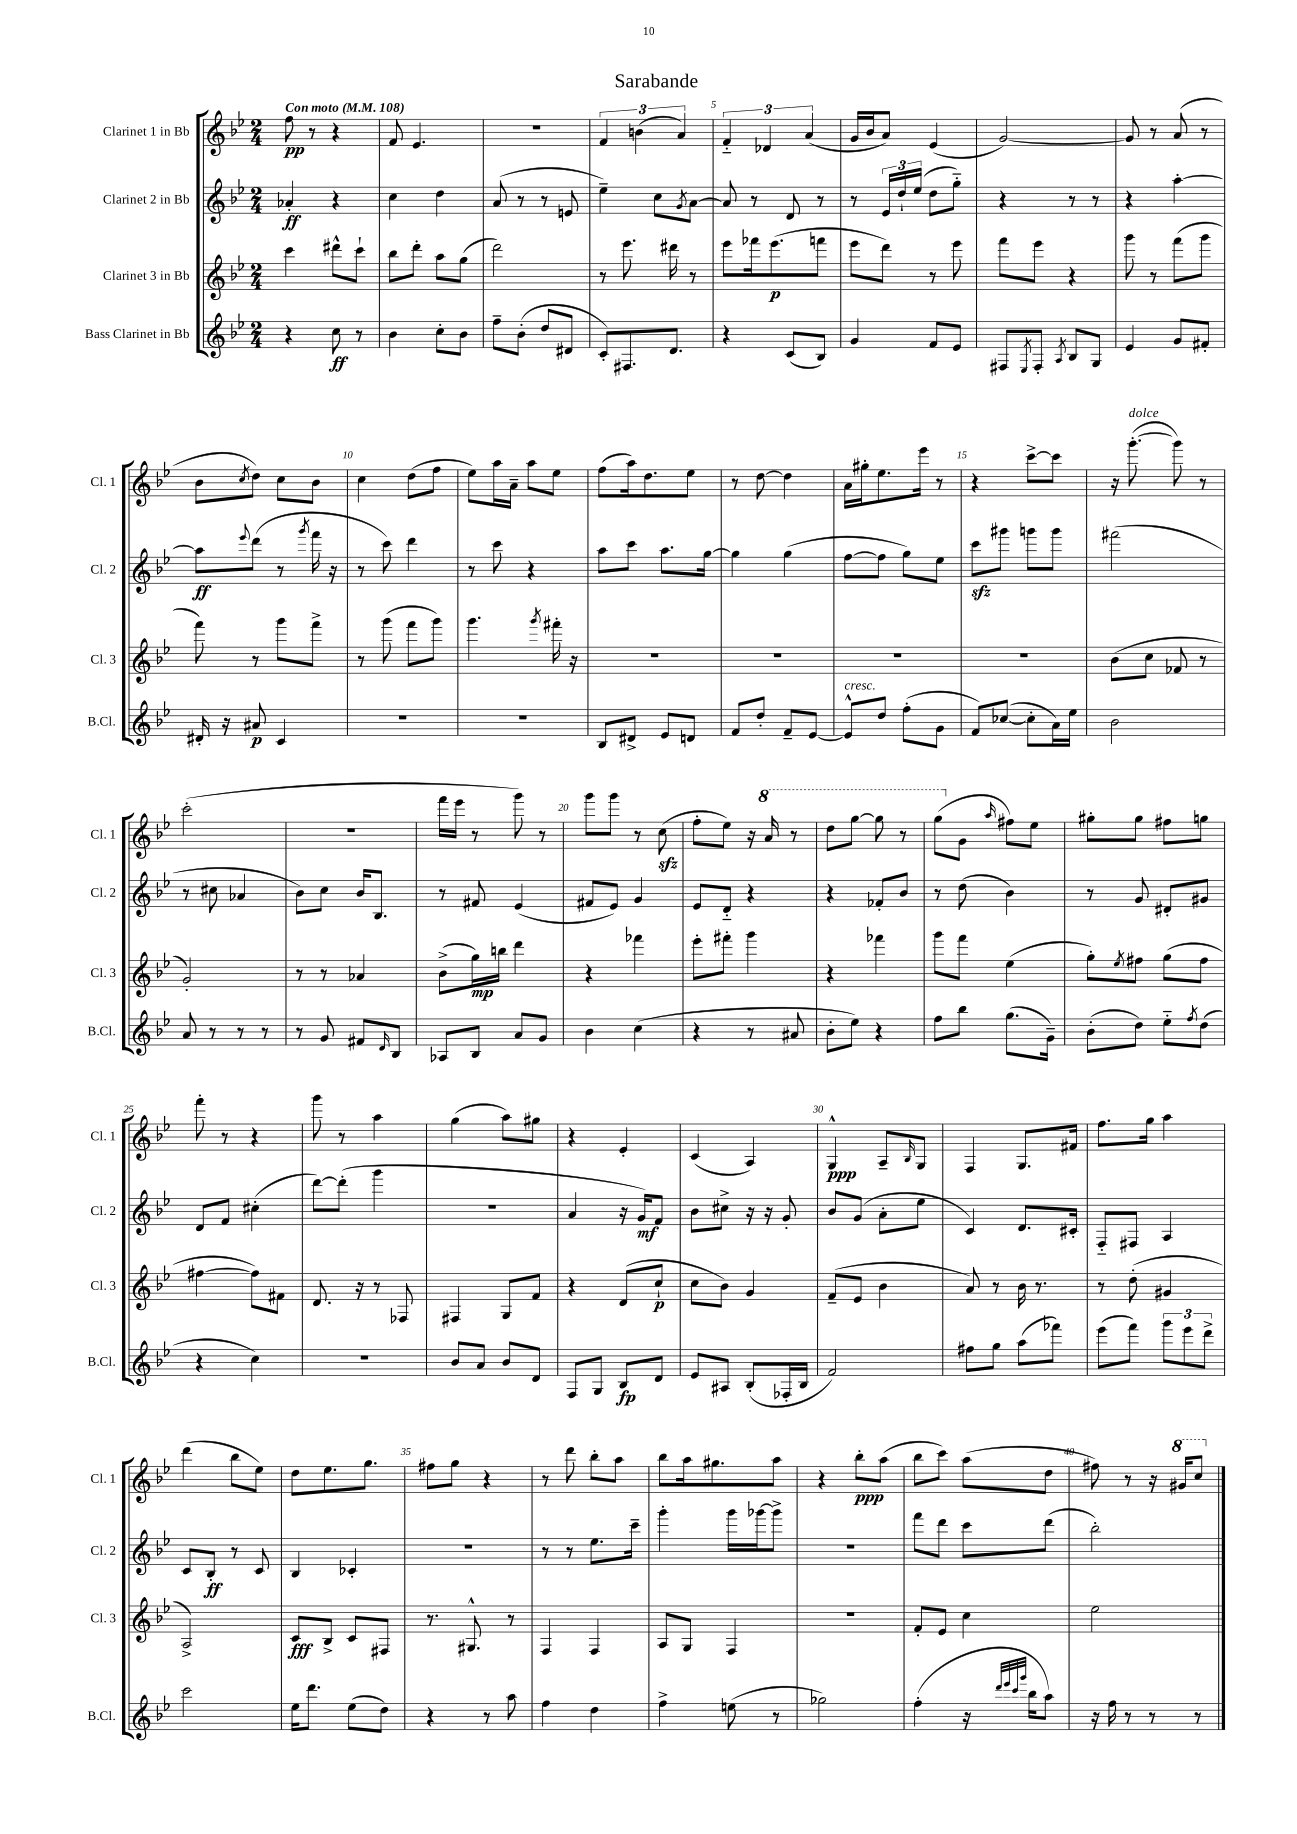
\header { title = "Sarabande" }
<<
\new StaffGroup <<
\new Staff = "s0" \with { instrumentName = "Clarinet 1 in Bb" shortInstrumentName = "Cl. 1" } {
    \clef treble \key bes \major \numericTimeSignature \time 2/4 \tempo "Con moto" 4 = 108
    f''8\pp r8 r4 |
    f'8 ees'4. |
    R2 |
    \tuplet 3/2 { f'4 b'4( a'4) } |
    \tuplet 3/2 { f'4-_ des'4 a'4( } |
    g'16 bes'16 a'8) ees'4( |
    g'2~) |
    g'8 r8 a'8( r8 |
    bes'8 \acciaccatura { c''8 } d''8) c''8 bes'8 |
    c''4 d''8( f''8 |
    ees''8) a''16 a'16-- a''8 ees''8 |
    f''8( a''16) d''8. ees''8 |
    r8 d''8~ d''4 |
    a'16 gis''16-. ees''8. ees'''16 r8 |
    r4 c'''8~-> c'''8 |
    r16 g'''8.~-.^\markup { \italic "dolce" }( g'''8) r8 |
    c'''2-.( |
    r2 |
    f'''16 ees'''16 r8 g'''8) r8 |
    g'''8 g'''8 r8 c''8\sfz( |
    f''8-. ees''8) r16 \ottava #1 a''16 r8 |
    d'''8 g'''8~ g'''8 r8 |
    g'''8( \ottava #0 g'8 \grace { a''16 } fis''8) ees''8 |
    gis''8-. gis''8 fis''8 g''8 |
    f'''8-. r8 r4 |
    g'''8 r8 a''4 |
    g''4( a''8) gis''8 |
    r4 ees'4-. |
    c'4( a4) |
    g4-^\ppp a8-- \grace { bes16 } g8 |
    f4 g8. fis'16 |
    f''8. g''16 a''4 |
    d'''4( bes''8 ees''8) |
    d''8 ees''8. g''8. |
    fis''8 g''8 r4 |
    r8 d'''8 bes''8-. a''8 |
    bes''8 a''16 gis''8. a''8 |
    r4 bes''8-.\ppp a''8( |
    bes''8 c'''8) a''8( d''8 |
    fis''8) r8 r16 \ottava #1 gis''16 c'''8 \ottava #0 \bar "|." |
}
\new Staff = "s1" \with { instrumentName = "Clarinet 2 in Bb" shortInstrumentName = "Cl. 2" } {
    \clef treble \key bes \major \numericTimeSignature \time 2/4
    aes'4-.\ff r4 |
    c''4 d''4 |
    a'8( r8 r8 e'8 |
    ees''4--) c''8 \acciaccatura { g'8 } a'8~ |
    a'8 r8 d'8 r8 |
    r8 \tuplet 3/2 { ees'16 d''16-! ees''16( } d''8 g''8-_) |
    r4 r8 r8 |
    r4 a''4~-. |
    a''8\ff \appoggiatura { ees'''8 } d'''8( r8 \acciaccatura { g'''8 } f'''16 r16 |
    r8 c'''8) d'''4 |
    r8 c'''8 r4 |
    a''8 c'''8 a''8. g''16~ |
    g''4 g''4( |
    f''8~ f''8 g''8) ees''8 |
    c'''8\sfz gis'''8 g'''8 g'''8 |
    fis'''2( |
    r8 cis''8 aes'4 |
    bes'8) c''8 bes'16 bes8. |
    r8 fis'8 ees'4( |
    fis'8 ees'8) g'4 |
    ees'8 d'8-_ r4 |
    r4 fes'8-. bes'8 |
    r8 d''8( bes'4) |
    r8 g'8 dis'8-. gis'8 |
    d'8 f'8 cis''4-.( |
    d'''8~) d'''8-.( g'''4 |
    R2 |
    a'4 r16 g'16\mf) f'8 |
    bes'8 cis''8-> r16 r16 g'8-. |
    bes'8 g'8( a'8-. ees''8 |
    c'4) d'8. cis'16-. |
    f8-_ fis8 a4 |
    c'8 bes8-.\ff r8 c'8 |
    bes4 ces'4-. |
    R2 |
    r8 r8 ees''8. c'''16-- |
    g'''4-. g'''16 ges'''16~ ges'''8-> |
    r2 |
    f'''8 d'''8 c'''8 d'''8( |
    bes''2-.) \bar "|." |
}
\new Staff = "s2" \with { instrumentName = "Clarinet 3 in Bb" shortInstrumentName = "Cl. 3" } {
    \clef treble \key bes \major \numericTimeSignature \time 2/4
    c'''4 dis'''8-^ c'''8-! |
    bes''8 d'''8-. a''8 g''8( |
    d'''2) |
    r8 ees'''8. dis'''16 r8 |
    ees'''8 fes'''16 ees'''8.\p( f'''8 |
    ees'''8 d'''8) r8 ees'''8 |
    f'''8 ees'''8 r4 |
    g'''8 r8 f'''8( g'''8 |
    f'''8) r8 g'''8 f'''8-> |
    r8 g'''8( f'''8 g'''8) |
    g'''4. \acciaccatura { g'''8 } fis'''16-. r16 |
    R2 |
    R2 |
    R2 |
    R2 |
    bes'8( c''8 fes'8 r8 |
    g'2-.) |
    r8 r8 aes'4 |
    bes'8->( g''16\mp) b''16 d'''4 |
    r4 fes'''4 |
    ees'''8-. fis'''8-. g'''4 |
    r4 fes'''4 |
    g'''8 f'''8 ees''4( |
    g''8-.) \acciaccatura { ees''8 } fis''8 g''8( fis''8 |
    fis''4~ fis''8) fis'8 |
    d'8. r16 r8 fes8 |
    fis4 g8 f'8 |
    r4 d'8( c''8-!\p |
    c''8 bes'8) g'4 |
    f'8--( ees'8 bes'4 |
    a'8) r8 bes'16 r8. |
    r8 d''8-.( gis'4 |
    a2->) |
    c'8\fff bes8-> c'8 fis8 |
    r8. gis8.-^ r8 |
    f4 f4 |
    a8 g8 f4 |
    R2 |
    f'8-. ees'8 c''4 |
    ees''2 \bar "|." |
}
\new Staff = "s3" \with { instrumentName = "Bass Clarinet in Bb" shortInstrumentName = "B.Cl." } {
    \clef treble \key bes \major \numericTimeSignature \time 2/4
    r4 c''8\ff r8 |
    bes'4 c''8-. bes'8 |
    f''8-- bes'8-.( d''8 dis'8 |
    c'8-.) fis8. d'8. |
    r4 c'8( bes8) |
    g'4 f'8 ees'8 |
    fis8 \acciaccatura { ees8 } fis8-. \acciaccatura { a8 } bes8 g8 |
    ees'4 g'8 fis'8-. |
    dis'16-. r16 ais'8\p c'4 |
    r2 |
    r2 |
    bes8 dis'8-> ees'8 d'8 |
    f'8 d''8-. f'8-- ees'8~ |
    ees'8-^^\markup { \italic "cresc." } d''8 f''8-.( g'8 |
    f'8) ces''8~( ces''8-. a'16) ees''16 |
    bes'2 |
    a'8 r8 r8 r8 |
    r8 g'8 fis'8 \grace { d'16 } bes8 |
    aes8 bes8 a'8 g'8 |
    bes'4 c''4( |
    r4 r8 ais'8 |
    bes'8-. ees''8) r4 |
    f''8 bes''8 g''8.( g'16--) |
    bes'8-.( d''8) ees''8-_ \acciaccatura { f''8 } d''8( |
    r4 c''4) |
    R2 |
    bes'8 a'8 bes'8 d'8 |
    f8 g8 bes8\fp d'8 |
    ees'8 ais8 bes8-.( fes16-. bes16 |
    f'2) |
    fis''8 g''8 a''8( fes'''8) |
    ees'''8( f'''8) \tuplet 3/2 { g'''8 ees'''8 d'''8-> } |
    c'''2 |
    ees''16 d'''8. ees''8( d''8) |
    r4 r8 a''8 |
    f''4 d''4 |
    f''4-> e''8( r8 |
    ges''2) |
    f''4-.( r16 \grace { d'''32 ees'''32 c'''32 g'''32 } bes''16 a''8) |
    r16 f''16 r8 r8 r8 \bar "|." |
}
>>
>>
\layout { \context { \Score \override BarNumber.break-visibility = ##(#f #t #t) barNumberVisibility = #(every-nth-bar-number-visible 5) } }
